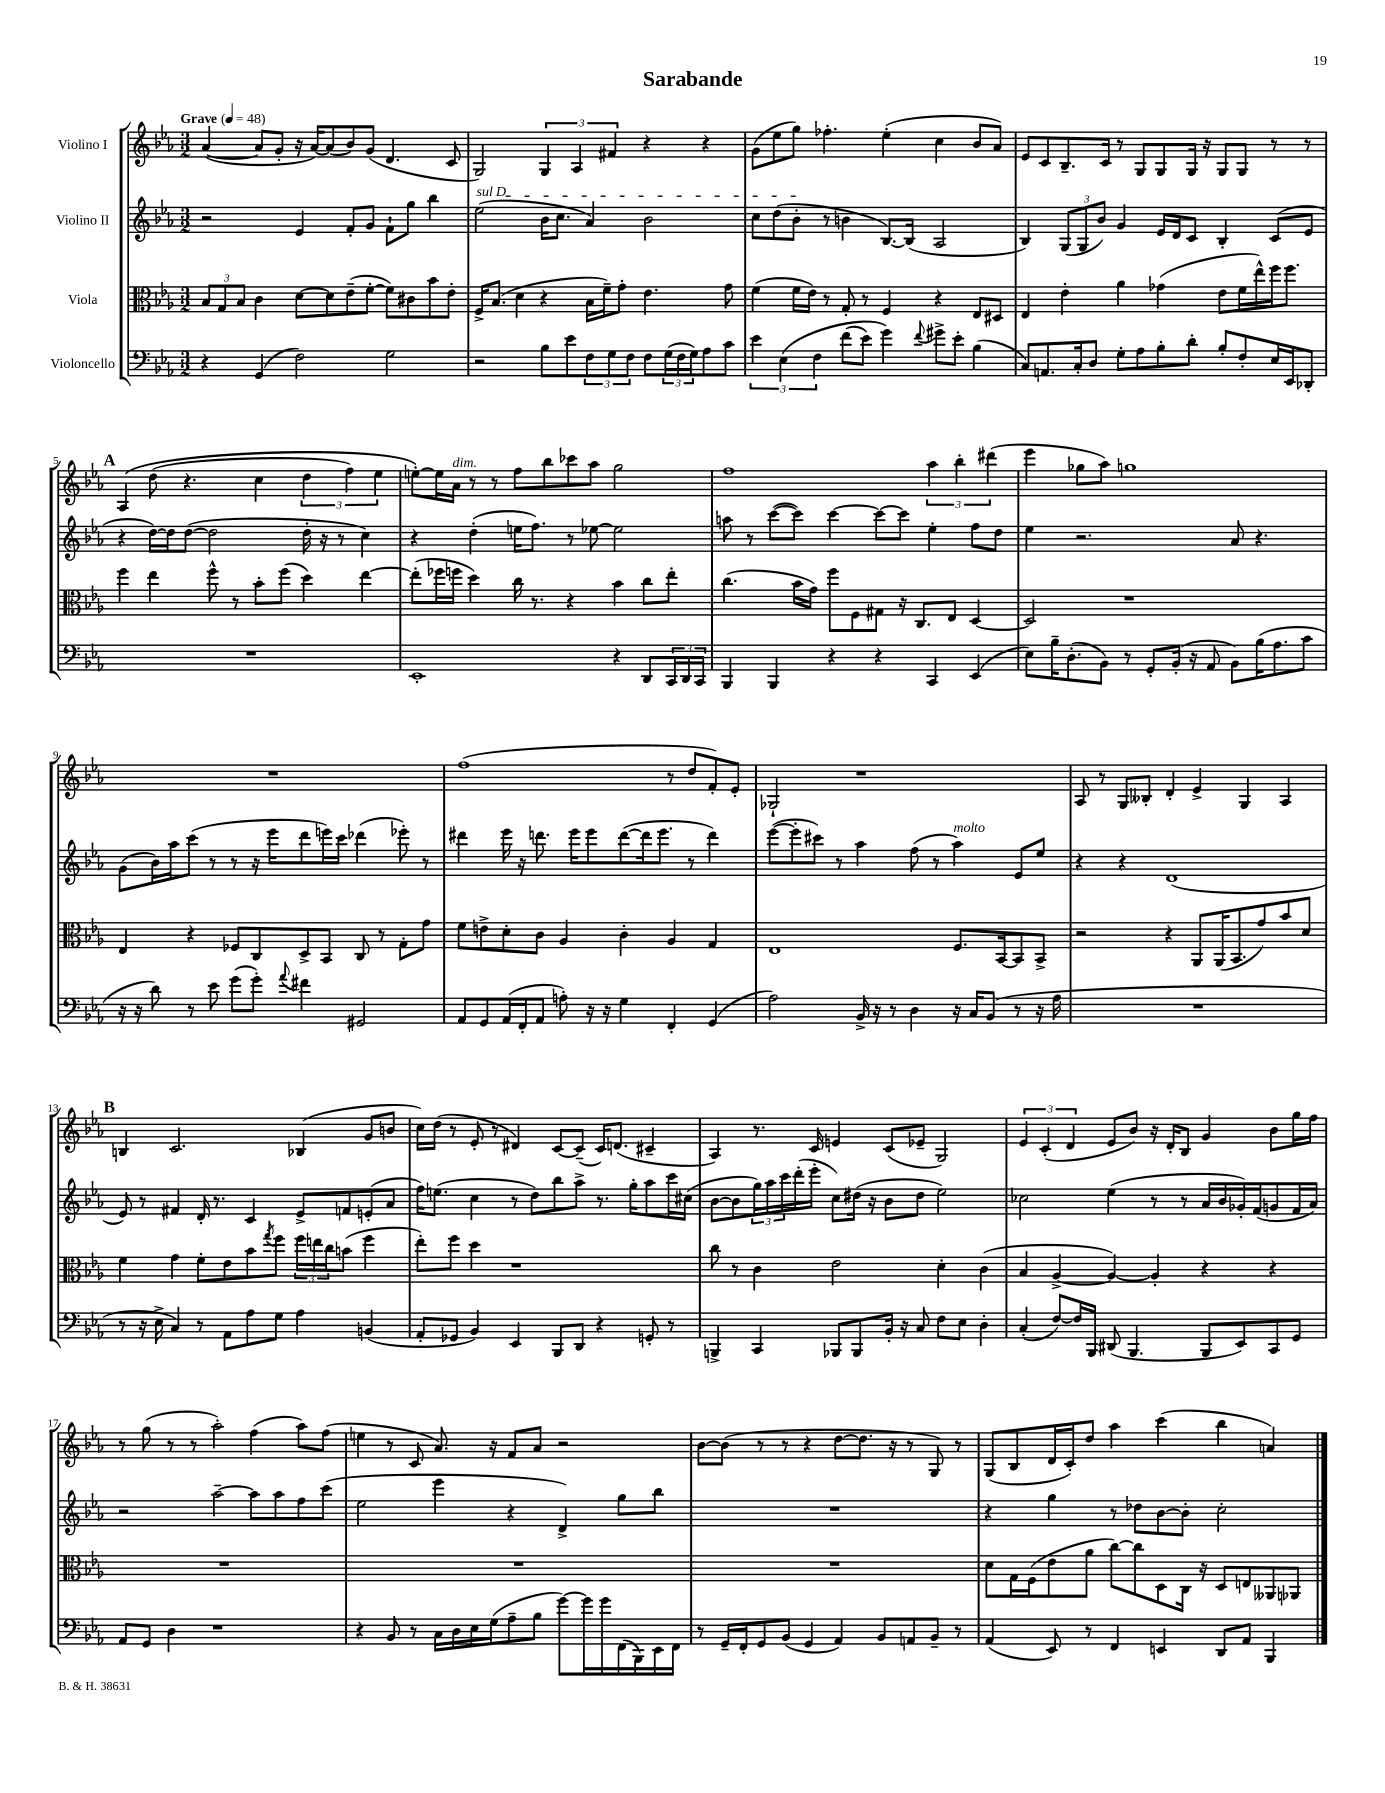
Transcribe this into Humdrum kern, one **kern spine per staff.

**kern	**kern	**kern	**kern
*part4	*part3	*part2	*part1
*staff4	*staff3	*staff2	*staff1
*I"Violoncello	*I"Viola	*I"Violino II	*I"Violino I
*clefF4	*clefC3	*clefG2	*clefG2
*k[b-e-a-]	*k[b-e-a-]	*k[b-e-a-]	*k[b-e-a-]
*M3/2	*M3/2	*M3/2	*M3/2
*MM48	*MM48	*MM48	*MM48
=1	=1	=1	=1
!	!	!	!LO:TX:a:B:t=Grave
4r	12B-/L	2r	([4a-/
.	12G/	.	.
.	12B-/J	.	.
(4GG/	4c\	.	8a-/L]
.	.	.	8g'/J
2F\)	[8d\L	4e-/	16r
.	.	.	[16a-/KL)
.	8d\]	.	(8a-/]
.	(8e-~\	8f'/L	8b-/)
.	[8f'\J	8g/J	(8g/J
2G\	8f\L])	8f`\L	4.d/
.	8c#X\	8gg\J	.
.	8b-\	4bb-\	.
.	8e-'\J	.	8c/
=2	=2	=2	=2
!	!	!LO:TX:a:i:t=sul D	!
2r	16F^/KL	(2ee-\	2G/)
.	(8.B-/J	.	.
.	4d\	.	.
8B-\L	4r	16b-\KL	6G/
.	.	8.cc\J	.
8e-\	.	.	.
.	.	.	6A-/
12F\	16B-\LL	4a-/)	.
.	16f~\J)	.	.
12G\	.	.	6f#X/
.	8g'\J	.	.
12F\J	.	.	.
8F\L	4.e-\	2b-\	4r
(24G\L	.	.	.
24F\	.	.	.
24G\J)	.	.	.
8A-\	.	.	4r
8c\J	8g\	.	.
=3	=3	=3	=3
6e-\	(4f\	8cc\L	(8g\L
.	.	(8dd\	8ee-\
(6E-\	.	.	.
.	16f\LL	8b-'\J	8gg\J)
.	16e-\JJ)	.	.
6F\	.	.	.
.	8r	8r	4.ff-X'\
(8f\L	8G'/	4bn\	.
8e-\J)	8r	.	.
4g\)	4F/	[8.B-/L)	(4ee-'\
.	.	(16B-/Jk]	.
8qqf/	.	.	.
8g#X^\L	4r	2A-/	4cc\
8e-'\J	.	.	.
(4B-\	8E-/L	.	8b-/L
.	8D#X/J	.	8a-/J)
=4	=4	=4	=4
8C/L)	4E-/	4B-/)	8e-/L
8.AAn/	.	.	8c/
.	4e-'\	(12G/L	8.B-~/
16C'/k	.	.	.
.	.	12G/	.
8D/J	.	.	.
.	.	12b-/J)	.
.	.	.	16c/Jk
8G'\L	4a-\	4g/	8r
8A-\	.	.	8G/L
8B-'\	(4g-X\	16e-/LL	8G/
.	.	16d/J	.
8d'\J	.	8c/J	16G/Jk
.	.	.	16r
8B-'/L	8e-\L	4B-'/	8G/L
8F'/	16f\L	.	8G/J
.	16ee-^^\)	.	.
16E-/L	16ff\J	(8c/L	8r
16EE-/J	8.ff\J	.	.
8DD-X'/J	.	8e-/J	8r
!!LO:LB:g=z
!!LO:REH:place=s1:t=A
=5	=5	=5	=5
1.r	4ff\	4r	(4A-/
.	4ee-\	[16dd\LL)	(8dd\
.	.	16dd\J]	.
.	.	([8dd\J	4.r
.	8ff^^\	2dd\]	.
.	8r	.	.
.	8b-'\L	.	4cc\
.	(8ff\J	.	.
.	4dd\)	16dd'\	6dd\
.	.	16r	.
.	.	8r	.
.	.	.	6ff\)
.	[4ee-\	4cc\)	.
.	.	.	6ee-\
=6	=6	=6	=6
1EE-'	(8ee-'\L]	4r	[8een'\L)
.	16ff-X\L	.	16ee\L]
!	!	!	!LO:TX:a:i:t=dim.
.	16ffn\JJ	.	16a-\JJ
.	4dd\)	(4dd'\	8r
.	.	.	8r
.	16cc\	16een\KL	8ff\L
.	8.r	8.ff\J)	.
.	.	.	8bb-\
.	4r	8r	8ccc-X\
.	.	[8ee-X\	8aa-\J
4r	4b-\	2ee-\]	2gg\
8DD/L	8cc\L	.	.
24CC/L	8ee-'\J	.	.
24DD/	.	.	.
24CC/JJ	.	.	.
=7	=7	=7	=7
4BBB-/	(4.cc\	8aan\	1ff
.	.	8r	.
4BBB-/	.	([8ccc\L	.
.	16b-\LL	8ccc\J])	.
.	16g\JJ)	.	.
4r	8ff\L	[4ccc\	.
.	8F\	.	.
4r	8G#X\J	8ccc\L_	.
.	16r	8ccc\J]	.
.	8.C/L	.	.
4CC/	.	4ee-'\	6aa-\
.	8E-/J	.	.
.	.	.	6bb-'\
(4EE-/	[4D/	8ff\L	.
.	.	.	(6ddd#X\
.	.	8dd\J	.
=8	=8	=8	=8
8E-\L)	2D/]	4ee-\	4eee-\
16B-~\K	.	.	.
(8.D'\	.	.	.
.	.	2.r	8gg-X\L
8BB-\J)	.	.	8aa-\J)
8r	1r	.	1ggn
8GG'/L	.	.	.
(16BB-'/Jk	.	.	.
16r	.	.	.
8AA-/	.	.	.
8BB-\L)	.	8a-/	.
(16B-\K	.	4.r	.
8.A-\	.	.	.
8c\J	.	.	.
!!LO:LB:g=z
=9	=9	=9	=9
16r	4E-/	(8g\L	1.r
16r	.	.	.
8d\)	.	16b-\L)	.
.	.	16aa-\J	.
8r	4r	(8ccc\J	.
8e-\	.	8r	.
(8g\L	8F-X/L	8r	.
8g'\J)	8C/	16r	.
.	.	16eee-\KL	.
8qqa-/	.	.	.
4f#X\	8D^/	8ddd\	.
.	8BB-/J	16eeen\L)	.
.	.	16ccc\JJ	.
2GG#X/	8C/	(4ddd-X\	.
.	8r	.	.
.	8G'\L	8eee-X'\)	.
.	8g\J	8r	.
=10	=10	=10	=10
8AA-/L	8f\L	4ddd#X\	(1ff
8GG/	8en^\	.	.
(16AA-/L	8d'\	16eee-\	.
16FF'/J	.	16r	.
8AA-/J	8c\J	8.dddn\	.
8An'\)	4A-/	.	.
.	.	16eee-\KL	.
16r	.	8eee-\	.
16r	.	.	.
4G\	4c'\	([8ddd\	.
.	.	16ddd\k]	.
.	.	8.eee-\J	.
4FF'/	4A-/	.	8r
.	.	8r	8dd/L
(4GG/	4G/	4ddd\)	8f'/)
.	.	.	8e-'/J
=11	=11	=11	=11
2A-\)	1E-	([8eee-\L	2G-X`/
.	.	8eee-'\]	.
.	.	8ccc#X\J)	.
.	.	8r	.
16BB-^/	.	4aa-\	1r
16r	.	.	.
8r	.	.	.
4D\	.	(8ff\	.
.	.	8r	.
!	!	!LO:TX:a:i:t=molto	!
16r	8.F/L	4aa-\)	.
16C/KL	.	.	.
(8BB-/J	.	.	.
.	[16BB-/k	.	.
8r	8BB-/]	8e-/L	.
16r	8BB-^/J	8ee-/J	.
16A-\	.	.	.
=12	=12	=12	=12
1.r	2r	4r	8A-/
.	.	.	8r
.	.	4r	8G/L
.	.	.	8B--X'/J
.	4r	(1d	4d'/
.	8AA-/L	.	4e-^/
.	(16AA-/K	.	.
.	8.BB-/	.	.
.	.	.	4G/
.	8g/)	.	.
.	8b-/	.	4A-/
.	8d/J	.	.
!!LO:LB:g=z
!!LO:REH:place=s1:t=B
=13	=13	=13	=13
8r	4f\	8e-/)	4Bn/
16r	.	8r	.
16E-^\	.	.	.
4C/)	4g\	4f#X/	2.c/
8r	8f'\L	16d'/	.
.	.	8.r	.
8AA-\L	8e-\	.	.
8A-\	8b-\	4c/	.
.	8qgg/	.	.
8G\J	8ff\J	.	.
4A-\	24ff\LL	8e-^/L	(4B-X/
.	24een\	.	.
.	24cc\J	.	.
.	(8bn\J	8fn/	.
(4BBn/	4ff\	(8en'/	8g/L
.	.	8a-/J	8bn/J
=14	=14	=14	=14
8AA-'/L	8ee-'\L)	16ff\KL)	16cc\LL)
.	.	(8.een\J	(16dd\JJ
8GG-X/J	8ff\J	.	8r
4BB-/)	4dd\	4cc\	8e-'/
.	.	.	8r
4EE-/	1r	8r	4d#X/)
.	.	8dd\L)	.
8BBB-/L	.	8bb-\	[8c/L
8DD/J	.	8aa-^\J	(8c~/J]
4r	.	8.r	16c/KL)
.	.	.	(8.dn/J
.	.	16gg'\KL	.
8GGn'/	.	8aa-\	4c#X~/
8r	.	16ccc\L	.
.	.	(16cc#X\JJ	.
=15	=15	=15	=15
4BBBn^/	8cc\	[8b-\L	4A-/)
.	8r	8b-\]	.
4CC/	4c\	24gg\L)	8.r
.	.	24aa-\	.
.	.	24ccc\	.
.	.	(16ddd'\	.
.	.	16eee-'\JJ	16c/
8BBB-X/L	2e-\	8cc\L)	4en/
8BBB-/	.	(16dd#X\Jk	.
.	.	16r	.
16BB-'/Jk	.	8b-\L	(8c/L
16r	.	.	.
8C/	.	8dd#\J	8e-X~/J
8F\L	4d'\	2ee-\)	2G/)
8E-\J	.	.	.
4D'\	(4c\	.	.
=16	=16	=16	=16
(4C'/	4B-/	2cc-X\	6e-/
.	.	.	(6c'/
[8F/L)	[4A-^/	.	.
.	.	.	6d/
16F/L]	.	.	.
16BBB-/JJ	.	.	.
(8DD#X/	4A-/_)	(4ee-\	8e-/L
4.BBB-/	.	.	8b-/J)
.	4A-'/]	8r	16r
.	.	.	16d'/KL
.	.	8r	8B-/J
8BBB-/L	4r	16a-/LL	4g/
.	.	16b-/	.
8EE-/)	.	16g-X'/)	.
.	.	(16f/J	.
8CC/	4r	8gn/	8b-\L
8GG/J	.	16f/L	16gg\L
.	.	16a-/JJ)	16ff\JJ
!!LO:LB:g=z
=17	=17	=17	=17
8AA-/L	1.r	2r	8r
8GG/J	.	.	(8gg\
4D\	.	.	8r
.	.	.	8r
1r	.	[2aa-~\	2aa-'\)
.	.	8aa-\L]	(4ff\
.	.	8aa-\	.
.	.	8ff\	8aa-\L)
.	.	(8ccc\J	(8ff\J
=18	=18	=18	=18
4r	1.r	2ee-\	4een\
8BB-/	.	.	8r
8r	.	.	8c/
16C\LL	.	4eee-\	8.a-/)
16D\	.	.	.
16E-\	.	.	.
(16G\J	.	.	16r
8A-~\	.	4r	8f/L
8B-\J	.	.	8a-/J
[8g\L)	.	4d^/)	2r
16g\L]	.	.	.
16g\	.	.	.
(16FF\	.	8gg\L	.
16BBB-\)	.	.	.
16EE-\	.	8bb-\J	.
16FF\JJ	.	.	.
=19	=19	=19	=19
8r	1.r	1.r	[8b-\L
16GG~/LL	.	.	(8b-\J]
16FF'/J	.	.	.
8GG/	.	.	8r
(8BB-/J	.	.	8r
4GG/	.	.	4r
4AA-/)	.	.	[8dd\L
.	.	.	8.dd\J]
8BB-/L	.	.	.
.	.	.	16r
8AAn/	.	.	8r
8BB-~/J	.	.	8G/)
8r	.	.	8r
=20	=20	=20	=20
(4AA-/	8d\L	4r	(8G/L
.	16G\L	.	8B-/
.	(16F\J	.	.
8EE-/)	8e-\	4gg\	16d/L
.	.	.	16c'/J)
8r	8a-\J	.	8dd/J
4FF/	[8cc\L)	8r	4aa-\
.	8cc\]	8dd-X\L	.
4EEn/	8D\	[8b-\	(4ccc\
.	16C\Jk	8b-'\J]	.
.	16r	.	.
8DD/L	8D/L	2cc'\	4bb-\
8AA-/J	8En/	.	.
4BBB-/	8AA--X/	.	4an/)
.	8AA-X/J	.	.
==	==	==	==
*-	*-	*-	*-
